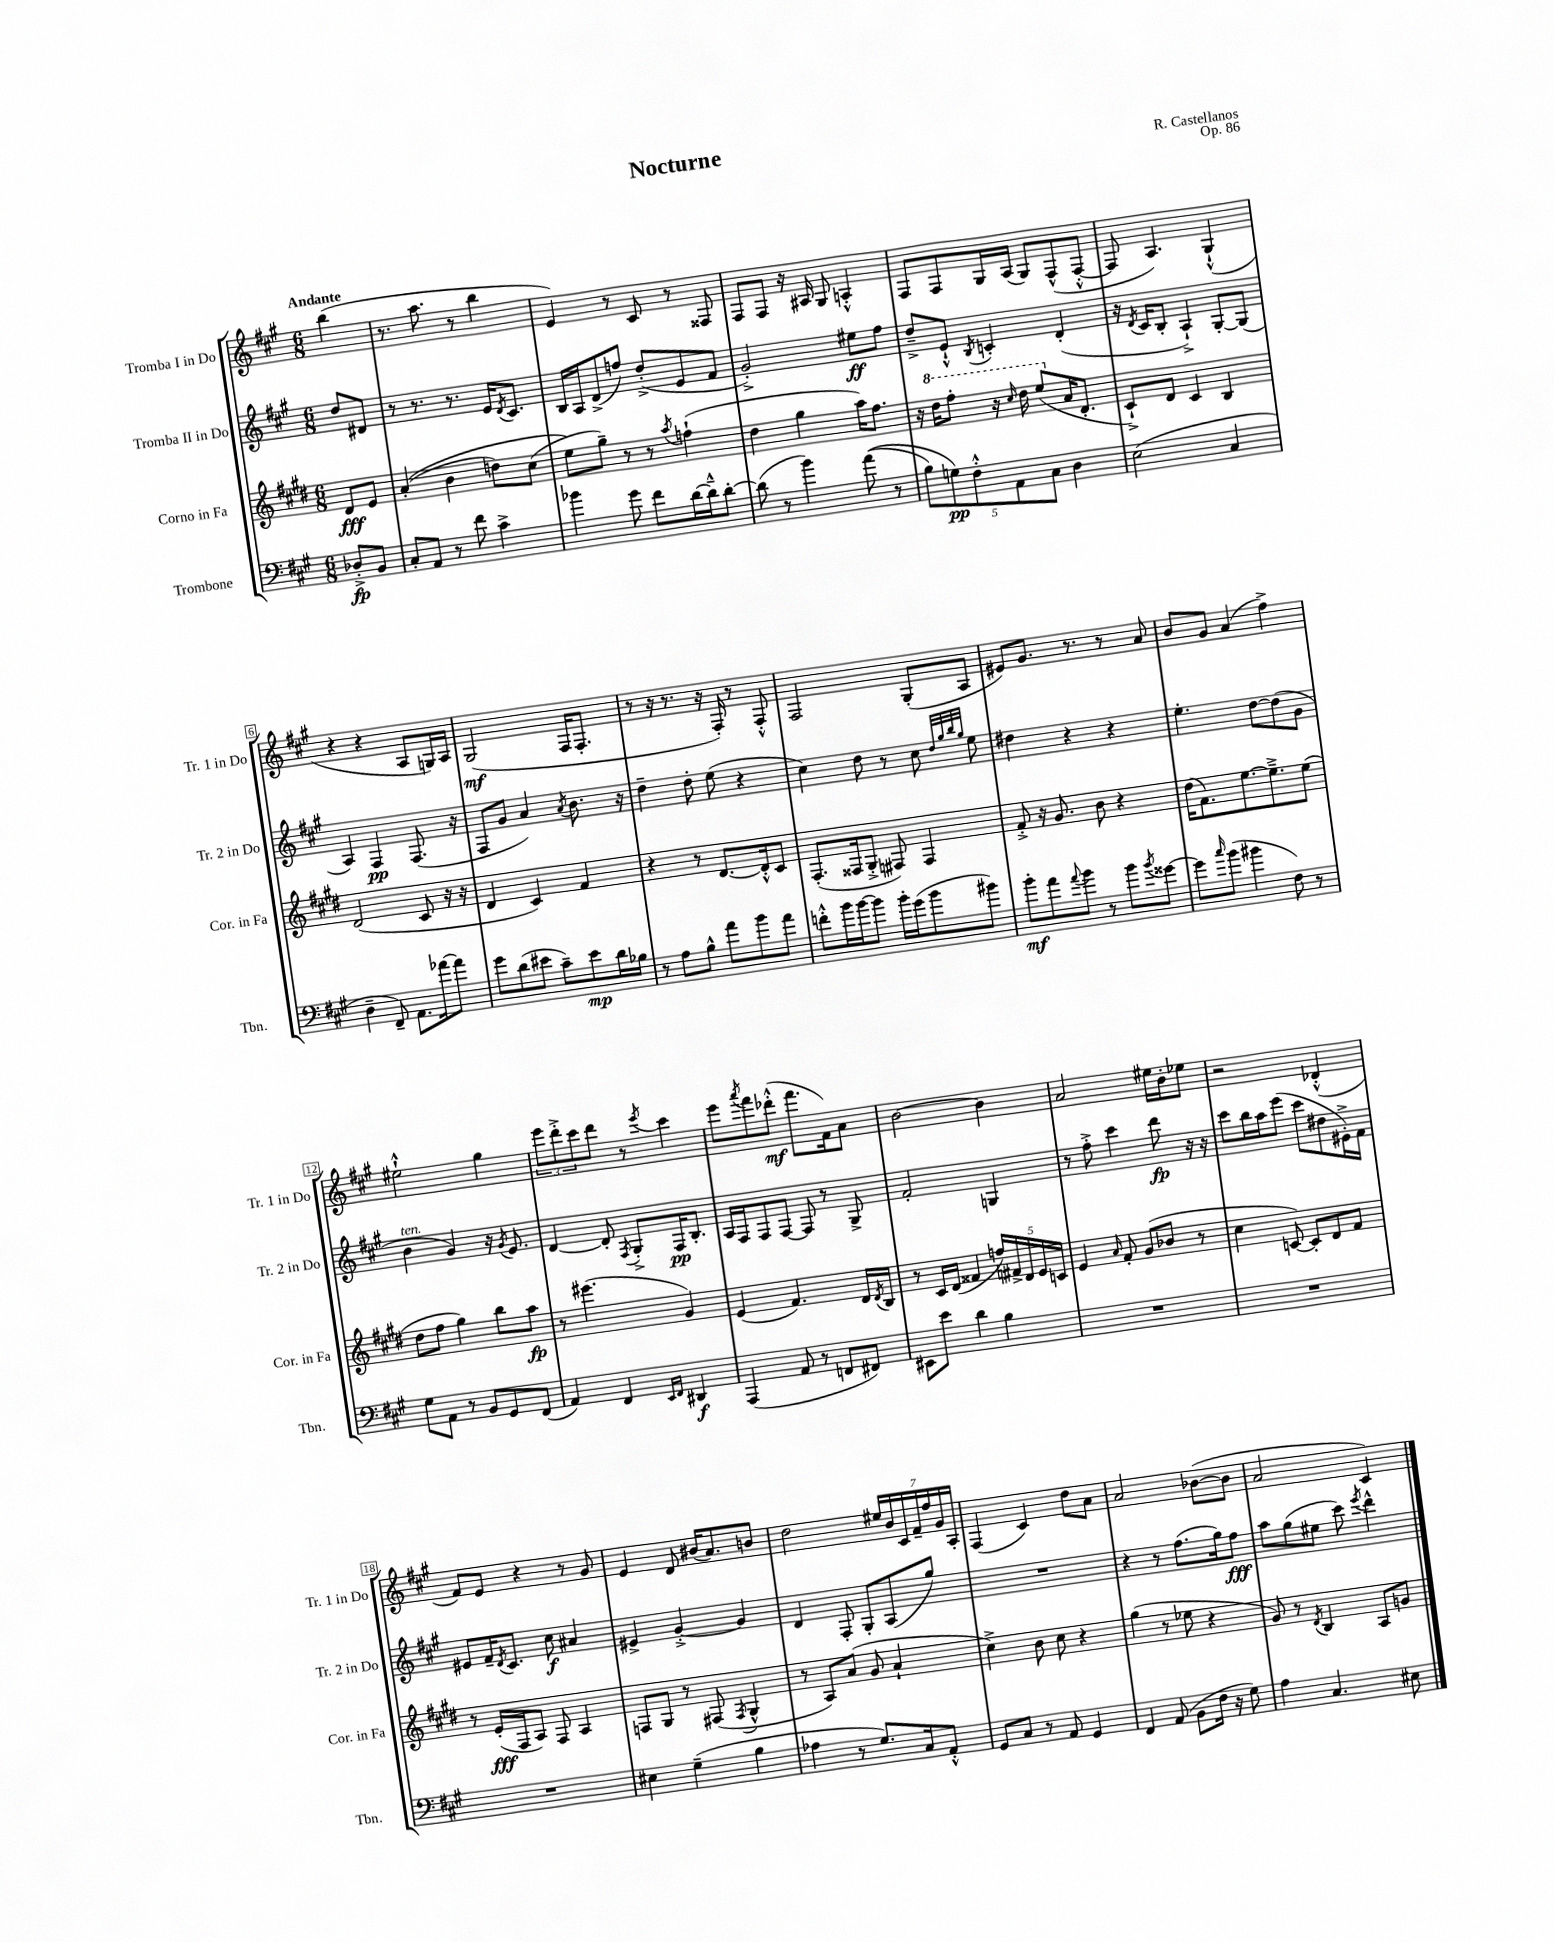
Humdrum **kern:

**kern	**kern	**kern	**kern
*staff4	*staff3	*staff2	*staff1
*clefF4	*clefG2	*clefG2	*clefG2
*k[f#c#g#]	*k[f#c#g#d#]	*k[f#c#g#]	*k[f#c#g#]
*M6/8	*M6/8	*M6/8	*M6/8
8D-'^	8d#	8dd	(4bb
8BB	8e	8d#	.
=	=	=	=
8C#'	&((4a'	8r	8.r
8AA	.	8.r	.
.	.	.	8.aa
8r	4b	.	.
.	.	8.r	.
8f#	.	.	8r
4c#^	8dd)	16e	4bb
.	.	8qd	.
.	.	8.c#	.
.	(8cc#	.	.
=	=	=	=
4b-	8ee&)	16B	4e)
.	.	16A	.
.	8gg#~)	(8d^	.
8g#	8r	8ff)	8r
8f#	8r	(8dd'^	8c#
.	8qaa	.	.
[16d	(4ff`	8e	8r
16d~^^]	.	.	.
[8d'	.	8f#	8F##
=	=	=	=
(8d]	4dd#	2g#'^)	8F#
8r	.	.	8F#
4b)	4gg#	.	16r
.	.	.	16A#
.	.	.	8G#
&((8a	16aa)	8ee#	4A'^^
.	8.ff#	.	.
8r	.	8ff#	.
=	=	=	=
10B)	16r	8dd~^	8F#
.	16ddd#	.	.
10G&)	.	.	.
.	8fff#'	8e`^^	8F#
10F#'^^	.	.	.
.	.	8qB	.
.	16r	4c'	16G#
10AA	.	.	.
.	16qqccc#	.	.
.	16ddd#	.	(16A
.	(8eee	.	8G#)
10C#	.	.	.
4D	16a	(4d'	(8F#^^
.	8.d#'	.	.
.	.	.	[8F#'^^
=	=	=	=
(2E	8c#`^)	16r	8F#]
.	.	8qd	.
.	.	16c#	.
.	8d#	8B'	4.A)
.	4c#	4A`^)	.
4C#	4B	[8G#'	(4G#`^^
.	.	(8G#]	.
=	=	=	=
4D~	(2d#	4A)	4r
8FF#~)	.	4F#	4r
8.AA	.	.	.
.	8c#	(8.F#	8A
[16a-	.	.	.
8a-]	16r	.	16G)
.	16r	16r	16A
=	=	=	=
8g#	4d#	8F#	(2G#
(8d	.	8g#	.
8e#	4c#)	4a)	.
8c#~)	.	.	.
.	.	8qa	.
8e#	4f#	8.b	16F#
.	.	.	8.F#'
16d	.	.	.
16B-	.	16r	.
=	=	=	=
8r	4r	4dd~	8r
8A	.	.	16r
.	.	.	8.r
8B^^	8r	8dd'	.
8a	[8.d#	(8ee	16r
.	.	.	16F#')
8b	.	4r	8r
.	16d#'^^]	.	.
8a	8c#	.	8F#'^^
=	=	=	=
8f'^^	(8.F#'	4cc#)	2F#
16b	.	.	.
[16b	16F##	.	.
8b]	8G#'^	8dd	.
16b'	8F#)	8r	.
(16g#	.	.	.
8b	4F#	8cc#	(8G#'
.	.	32qqdd	.
.	.	32qqgg#	.
.	.	32qqbb	.
.	.	32qqgg#	.
8b#)	.	8ee	8A
=	=	=	=
8b'	8f#'^	4dd#	8e#)
8a	16r	.	8.g#
.	8.g#	.	.
8qqa	.	.	.
8b	.	4r	.
.	.	.	8.r
8r	8b	.	.
8b	4r	4r	8r
8qb	.	.	.
[8g##	.	.	8a
=	=	=	=
8g##]	(16dd#	4.ee'	8b
.	8.f#)	.	.
16qqcc#	.	.	.
(8b	.	.	8g#
4b#	[8.ee	.	(4a
.	.	[8dd	.
.	8.ee~^]	.	.
8F#)	.	(8dd]	4ff#^)
8r	(8ee	8g#	.
=	=	=	=
8G#	8dd#	4b	2ee#`^^
8AA	8ff#	.	.
8r	4gg#)	4g#)	.
8BB	.	.	.
8GG#	8bb	16r	4gg#
.	.	8qg#	.
.	.	8.e	.
(8FF#	8aa	.	.
=	=	=	=
4AA)	8r	[4d	12eee
.	.	.	12ddd'^
.	(4.eee#	.	.
.	.	.	12ccc#
4FF#	.	8d']	8ddd
.	.	8qF#	.
.	.	8G#'^	8r
16qqEE	.	.	.
16qqFF#	.	.	8qeee
4DD#	4g#)	16F#	4ccc#
.	.	8.B'	.
=	=	=	=
(4AAA	(4e	16A	8eee
.	.	16F#	.
.	.	.	8qaaa
.	.	8F#	8fff#
8AA	4.f#)	[8F#	(8ddd-'^^
8r	.	8F#]	8.fff#
8FF	.	8r	.
.	.	.	16f#)
8FF#)	16d#	8G#^	8a
.	8qd#	.	.
.	16B	.	.
=	=	=	=
8EE#	8r	2f#'	[2b
8e	16c#	.	.
.	(16d#	.	.
4d	4f##	.	.
4B	20ff)	4G	4b]
.	20f#^	.	.
.	20d#	.	.
.	20e	.	.
.	20c	.	.
=	=	=	=
2.r	4e	8r	2a
.	.	8ff#'^	.
.	16qqa	.	.
.	8f#'	4ccc#	.
.	(8g#	.	.
.	8b-	8ddd	16ee#
.	.	.	16b'
.	8r	16r	8ee-
.	.	16r	.
=	=	=	=
2.r	4cc#	8ccc#	2r
.	.	16bb	.
.	.	16aa	.
.	[8c)	(8eee	.
.	8c']	8ccc#	.
.	8d#	8dd#	(4d-'^^
.	8f#	16e#'^)	.
.	.	16f#	.
=	=	=	=
2.r	8r	8e#	8f#)
.	(16e'	16f#~	8e
.	.	8qd	.
.	16F#	8.c#	.
.	8A)	.	4r
.	8F#	8cc#	.
.	4A	4a#	8r
.	.	.	8g#
=	=	=	=
4E#	8F	4e#^	4e
.	8G#	.	.
(4G#~	8r	[4g#'^	8d
.	(8F#	.	(16b#
.	.	.	8.a)
.	8qF#	.	.
4B	4G#^^	4g#]	.
.	.	.	8b
=	=	=	=
4A-	8r	4d	2dd
.	8A)	.	.
8r	(8a	8F#'	.
8.G#)	8g#	8G#'	.
.	4a`	(8A	28ee#
.	.	.	28b
16C#	.	.	.
.	.	.	28c#
.	.	.	28f#~
8AA'^^	.	8gg#)	.
.	.	.	28ff#
.	.	.	28g#
.	.	.	28A'
=	=	=	=
8GG#	4cc#^)	2.r	(4F#
8C#	.	.	.
8r	8b	.	4c#)
8AA	8cc#	.	.
4GG#	4r	.	8dd
.	.	.	8a
=	=	=	=
4FF#	(4gg#	4r	2a
(8AA	8r	8r	.
8BB	8ee-	(8.ff#	.
16F#	4r	.	([8b-
16r	.	16gg#)	.
8G#)	.	8ff#	8b-]
=	=	=	=
4A	8g#)	8aa	2a
.	8r	(8gg#	.
.	8qd#	.	.
4.C#	4B	8ee#	.
.	.	8ccc#)	.
.	.	8qeee	.
.	8A	4ddd^^	4c#)
8E#	8g	.	.
==	==	==	==
*-	*-	*-	*-
